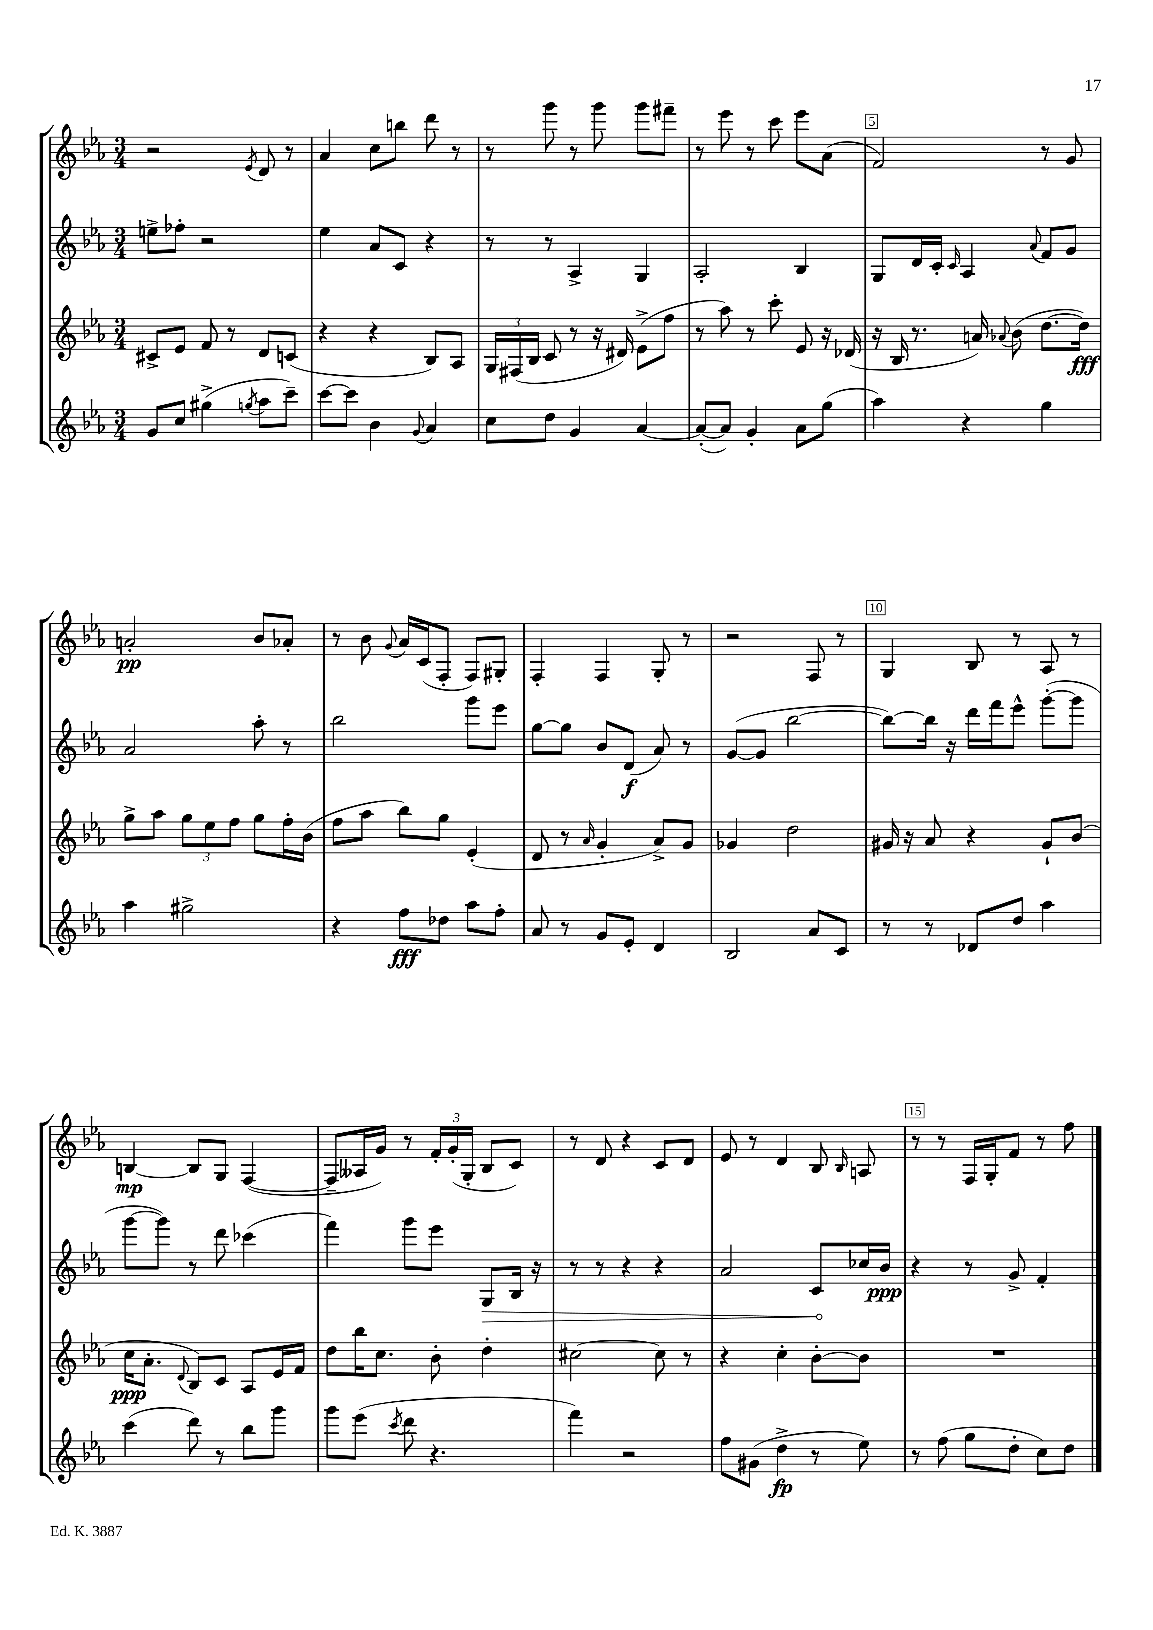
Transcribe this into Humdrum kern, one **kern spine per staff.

**kern	**kern	**kern	**kern
*staff4	*staff3	*staff2	*staff1
*clefG2	*clefG2	*clefG2	*clefG2
*k[b-e-a-]	*k[b-e-a-]	*k[b-e-a-]	*k[b-e-a-]
*M3/4	*M3/4	*M3/4	*M3/4
8g	8c#^	8ee^	2r
8cc	8e-	8ff-'	.
(4gg#^	8f	2r	.
.	8r	.	.
8qgg	.	.	8qe-
8aa-	8d	.	8d
8ccc~)	(8c	.	8r
=	=	=	=
[8ccc	4r	4ee-	4a-
8ccc]	.	.	.
4b-	4r	8a-	8cc
.	.	8c	8bb
8qqg	.	.	.
4a-	8B-)	4r	8ddd
.	8A-	.	8r
=	=	=	=
8cc	24G	8r	8r
.	(24F#	.	.
.	24B-	.	.
8dd	8c	8r	8ggg
4g	8r	4A-^	8r
.	16r	.	8ggg
.	16d#)	.	.
[4a-	(8e-^	4G	8ggg
.	8ff	.	8fff#~
=	=	=	=
(8a-'_	8r	2A-'	8r
8a-])	8aa-)	.	8eee-
4g'	8r	.	8r
.	8ccc'	.	8ccc
8a-	8e-	4B-	8eee-
(8gg	16r	.	(8a-
.	(16d-	.	.
=	=	=	=
4aa-)	16r	8G	2f)
.	16B-	.	.
.	8.r	16d	.
.	.	16c'	.
.	.	16qqc	.
4r	.	4A-	.
.	16a)	.	.
.	8qqa-	.	.
.	(8b-	.	.
.	.	8qqa-	.
4gg	[8.dd	8f	8r
.	.	8g	8g
.	16dd])	.	.
=	=	=	=
4aa-	8gg^	2a-	2a'
.	8aa-	.	.
2gg#^	12gg	.	.
.	12ee-	.	.
.	12ff	.	.
.	8gg	8aa-'	8b-
.	16ff'	8r	8a-'
.	(16b-	.	.
=	=	=	=
4r	8ff	2bb-	8r
.	8aa-	.	8b-
.	.	.	8qqg
8ff	8bb-)	.	16a-
.	.	.	(16c
8dd-	8gg	.	8F'
8aa-	(4e-'	8ggg	8F)
8ff'	.	8eee-	8G#'
=	=	=	=
8a-	8d	[8gg	4F'
8r	8r	8gg]	.
.	16qqa-	.	.
8g	4g'	8b-	4F
8e-'	.	(8d	.
4d	8a-^)	8a-)	8G'
.	8g	8r	8r
=	=	=	=
2B-	4g-	([8g	2r
.	.	8g]	.
.	2dd	[2bb-	.
8a-	.	.	8F
8c	.	.	8r
=	=	=	=
8r	16g#	8bb-_)	4G
.	16r	.	.
8r	8a-	16bb-]	.
.	.	16r	.
8d-	4r	16ddd	8B-
.	.	16fff	.
8dd	.	8eee-^^	8r
4aa-	8g#`	([8ggg'	8A-
.	(8b-	8ggg]	8r
=	=	=	=
(4ccc	16cc	[8ggg	[4B
.	8.a-'	.	.
.	.	8ggg])	.
.	8qqd	.	.
8ddd)	8B-)	8r	8B]
8r	8c	8ddd	8G
8bb-	8A-	(4ccc-	([4F
8ggg	16e-	.	.
.	16f	.	.
=	=	=	=
8ggg	8dd	4fff)	8F~]
(8eee-	16bb-	.	16A--
.	8.cc	.	16g)
8qccc	.	.	.
8ddd	.	8ggg	8r
4.r	8b-'	8eee-	24f'
.	.	.	(24g'
.	.	.	24G'
.	4dd'	8G	8B-
.	.	16B-	8c)
.	.	16r	.
=	=	=	=
4fff)	[2cc#	8r	8r
.	.	8r	8d
2r	.	4r	4r
.	8cc#]	4r	8c
.	8r	.	8d
=	=	=	=
8ff	4r	2a-	8e-
(8g#	.	.	8r
4dd^	4cc'	.	4d
8r	[8b-'	8c	8B-
.	.	.	16qqB-
8ee-)	8b-]	16cc-	8A
.	.	16b-	.
=	=	=	=
8r	2.r	4r	8r
(8ff	.	.	8r
8gg	.	8r	16F
.	.	.	16G'
8dd'	.	8g^	8f
8cc)	.	4f'	8r
8dd	.	.	8ff
==	==	==	==
*-	*-	*-	*-
